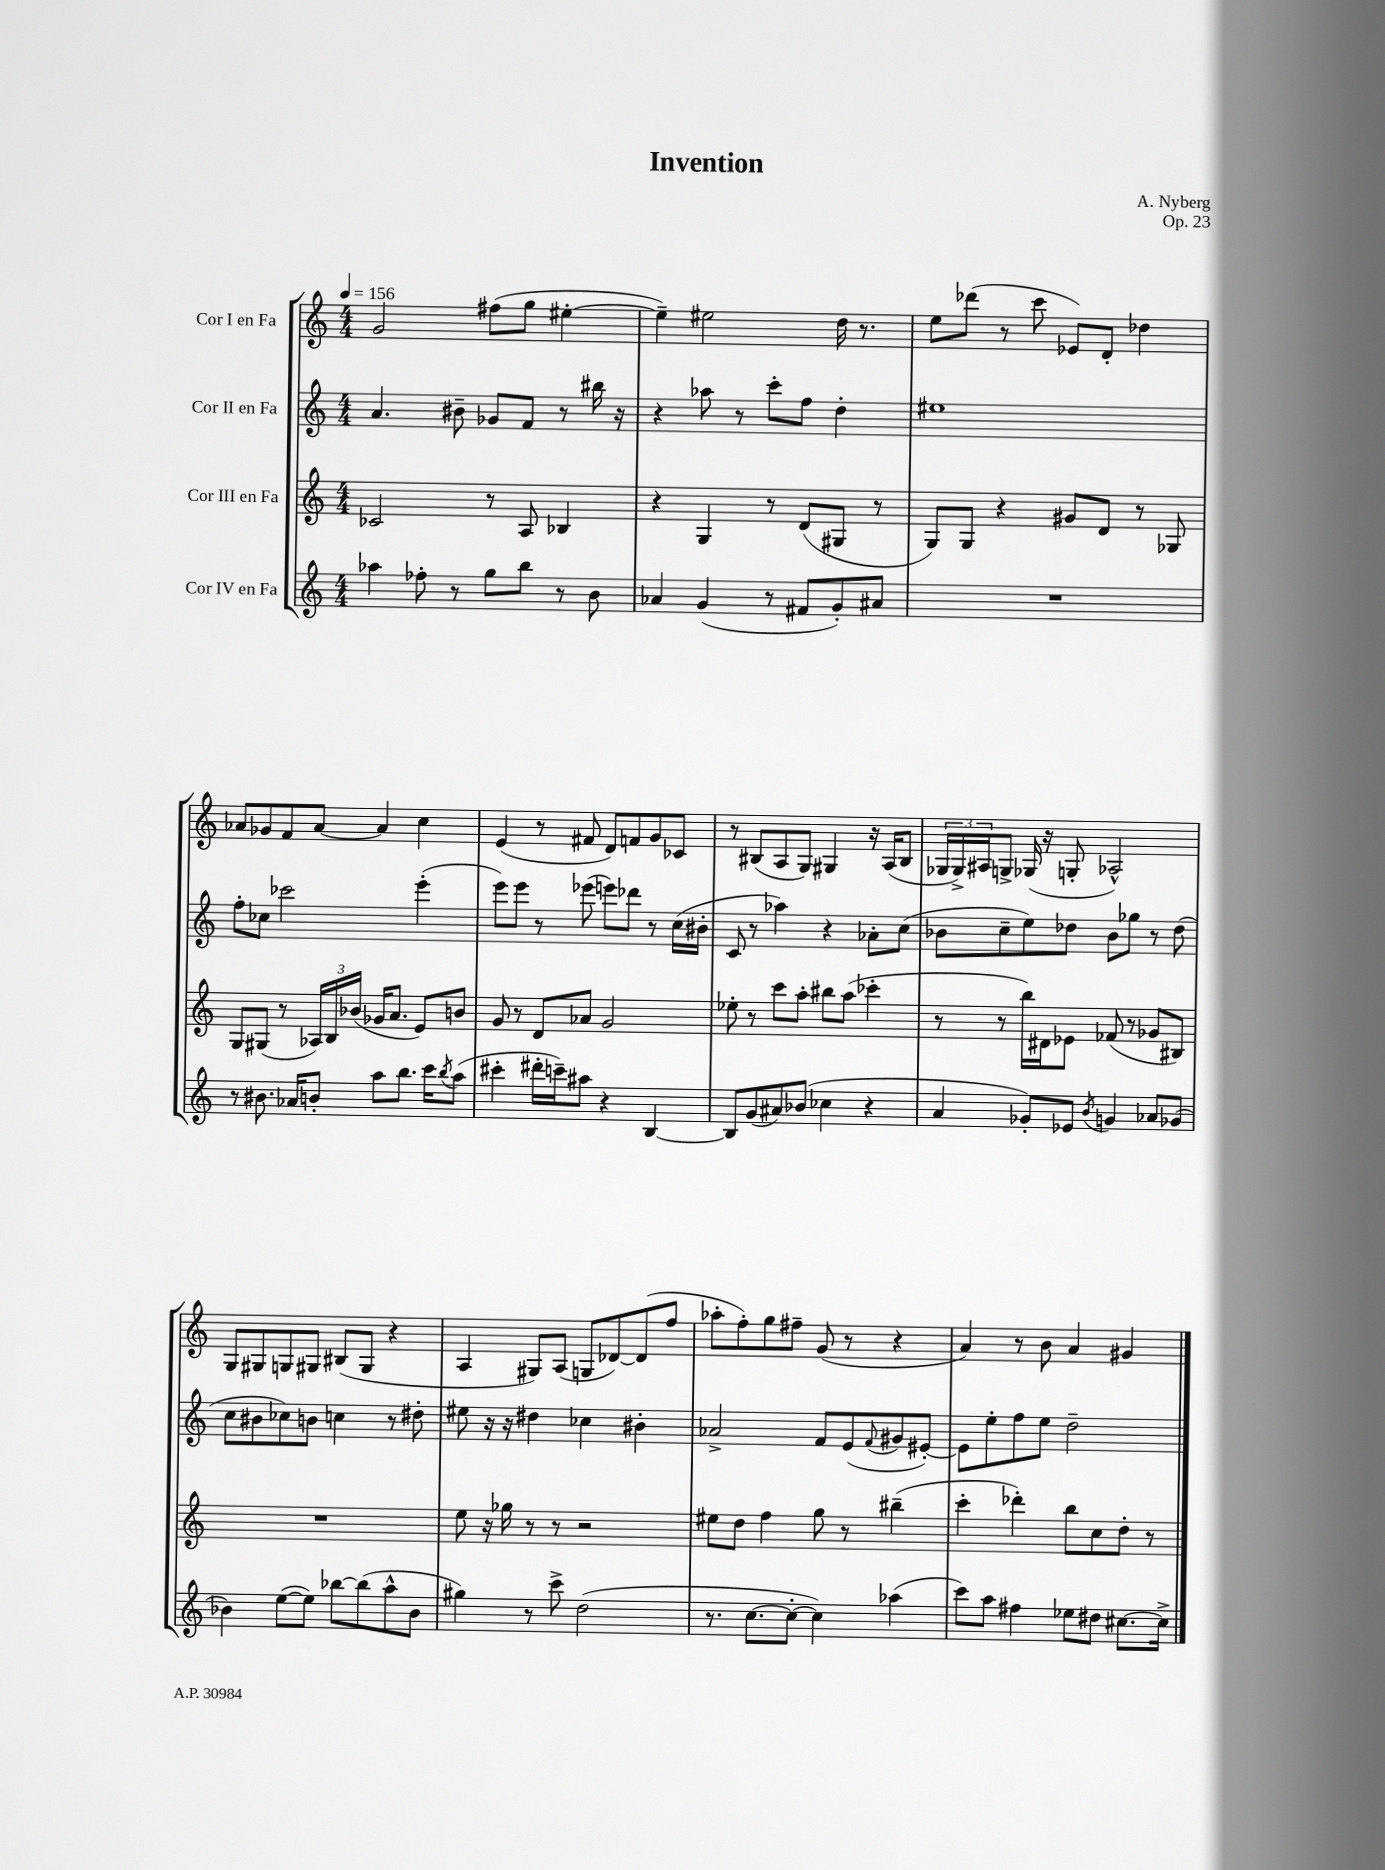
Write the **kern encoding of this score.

**kern	**kern	**kern	**kern
*staff4	*staff3	*staff2	*staff1
*clefG2	*clefG2	*clefG2	*clefG2
*k[]	*k[]	*k[]	*k[]
*M4/4	*M4/4	*M4/4	*M4/4
*MM156	*MM156	*MM156	*MM156
4aa-\	2c-/	4.a/	2g/
8ff-'\	.	.	.
8r	.	8b#~\	.
8gg\L	8r	8g-/L	(8ff#\L
8bb\J	8A/	8f/J	8gg\J
8r	4B-/	8r	[4ee#'\
8b\	.	16bb#\	.
.	.	16r	.
=	=	=	=
4a-/	4r	4r	4ee#~\])
(4g/	4G/	8aa-\	2ee#\
.	.	8r	.
8r	8r	8ccc'\L	.
8f#/L	(8d/L	8ff\J	.
8g'/)	8G#/J	4dd'\	16dd\
.	.	.	8.r
8a#/J	8r	.	.
=	=	=	=
1r	8G/L)	1ee#	8ee\L
.	8G/J	.	(8ddd-\J
.	4r	.	8r
.	.	.	8ccc\
.	8g#/L	.	8e-/L)
.	8d/J	.	8d'/J
.	8r	.	4dd-\
.	8G-/	.	.
=	=	=	=
8r	8G/L	8ff'\L	8a-/L
8.b#\	(8G#/J	8cc-\J	8g-/
.	8r	2ccc-\	8f/
16a-/LK	.	.	.
8b'/J	24A-/LL)	.	[8a-/J
.	24B/	.	.
.	(24b-/JJ	.	.
8aa\L	16g-/LK	.	4a-/]
.	8.a/J	.	.
8.bb\J	.	.	.
.	8e/L)	(4eee'\	4cc\
16ccc\LK	.	.	.
8qbb/	.	.	.
(8aa\J	8b/J	.	.
=	=	=	=
4ccc#'\	8g/	8eee\L)	(4e/
.	8r	8eee\J	.
16ddd#'\LL	8d/L	8r	8r
16ccc~\J)	.	.	.
8aa#\J	8a-/J	(8eee-\	8f#/
4r	2g/	8eee\L)	8d/L)
.	.	8ddd-\J	8f/
[4B/	.	8r	8g/
.	.	(16cc\LL	8c-/J
.	.	16b#'\JJ	.
=	=	=	=
8B/]L	8ee-'\	8c/	8r
(8g/	8r	8r	(8B#/L
8a#/)	8ccc\L	4aa-\)	8A/
(8b-/J	8aa'\J	.	8G/J)
4cc-\	8bb#\L	4r	4G#/
.	(8aa\J	.	.
4r	4ccc-'\	8a-'\L	16r
.	.	.	(16A/LK
.	.	(8cc\J	8B#/J
=	=	=	=
4a/	8r	8b-\L	24G-/LL
.	.	.	24G-^/)
.	.	.	24A#/J
.	8r	8cc~\	8G^/J
8g-'/L)	16bb\LL)	8ee\)	(16G-/
.	16d#\J	.	16r
8e-/J	8e-\J	8dd-\J	8G'/
8qb/	.	.	.
4g/	(8f-/	8b-\L	2A-^^/)
.	8r	8gg-\J	.
8a-/L	8g-/L	8r	.
(8g-/J	8B#/J)	(8dd-\	.
=	=	=	=
4b-\)	1r	8cc\L	8G/L
.	.	8b#\	8G#/
([8ee\L	.	8cc-\)	8G/
8ee\]J)	.	8b\J	8G#/J
[8bb-\L	.	4cc\	(8B#/L
(8bb-\]	.	.	8G#/J
8aa^^\	.	8r	4r
8b-\J	.	8dd#'\	.
=	=	=	=
4gg#\)	8ee\	8ee#\	4A/
.	16r	16r	.
.	16gg-\	16r	.
8r	8r	4dd#\	8G#/L)
8ccc^\	8r	.	(8A/J
(2dd\	2r	4cc-\	8G/L
.	.	.	[8d-/)
.	.	4b#'\	(8d-/]
.	.	.	8ff/J
=	=	=	=
8.r	8ee#\L	2a-^/	8aa-'\L
.	8dd\J	.	8ff'\)
[8.cc\L	.	.	.
.	4ff\	.	8gg\
8cc'\_J	.	.	8ff#~\J
4cc\])	8gg\	8f/L	(8g/
.	8r	(8e/	8r
.	.	8qqf/	.
(4aa-\	(4bb#~\	8g#/	4r
.	.	[8e#'/J)	.
=	=	=	=
8ccc\L)	4ccc'\	8e#\]L	4a/)
8aa\J	.	8ee'\	.
4ff#\	4ddd-'\)	8ff\	8r
.	.	8ee\J	8b\
8ee-\L	8bb\L	2dd~\	4a/
8dd#\J	8cc\	.	.
[8.cc#\L	8dd'\J	.	4g#/
.	8r	.	.
16cc#^\]Jk	.	.	.
==	==	==	==
*-	*-	*-	*-
